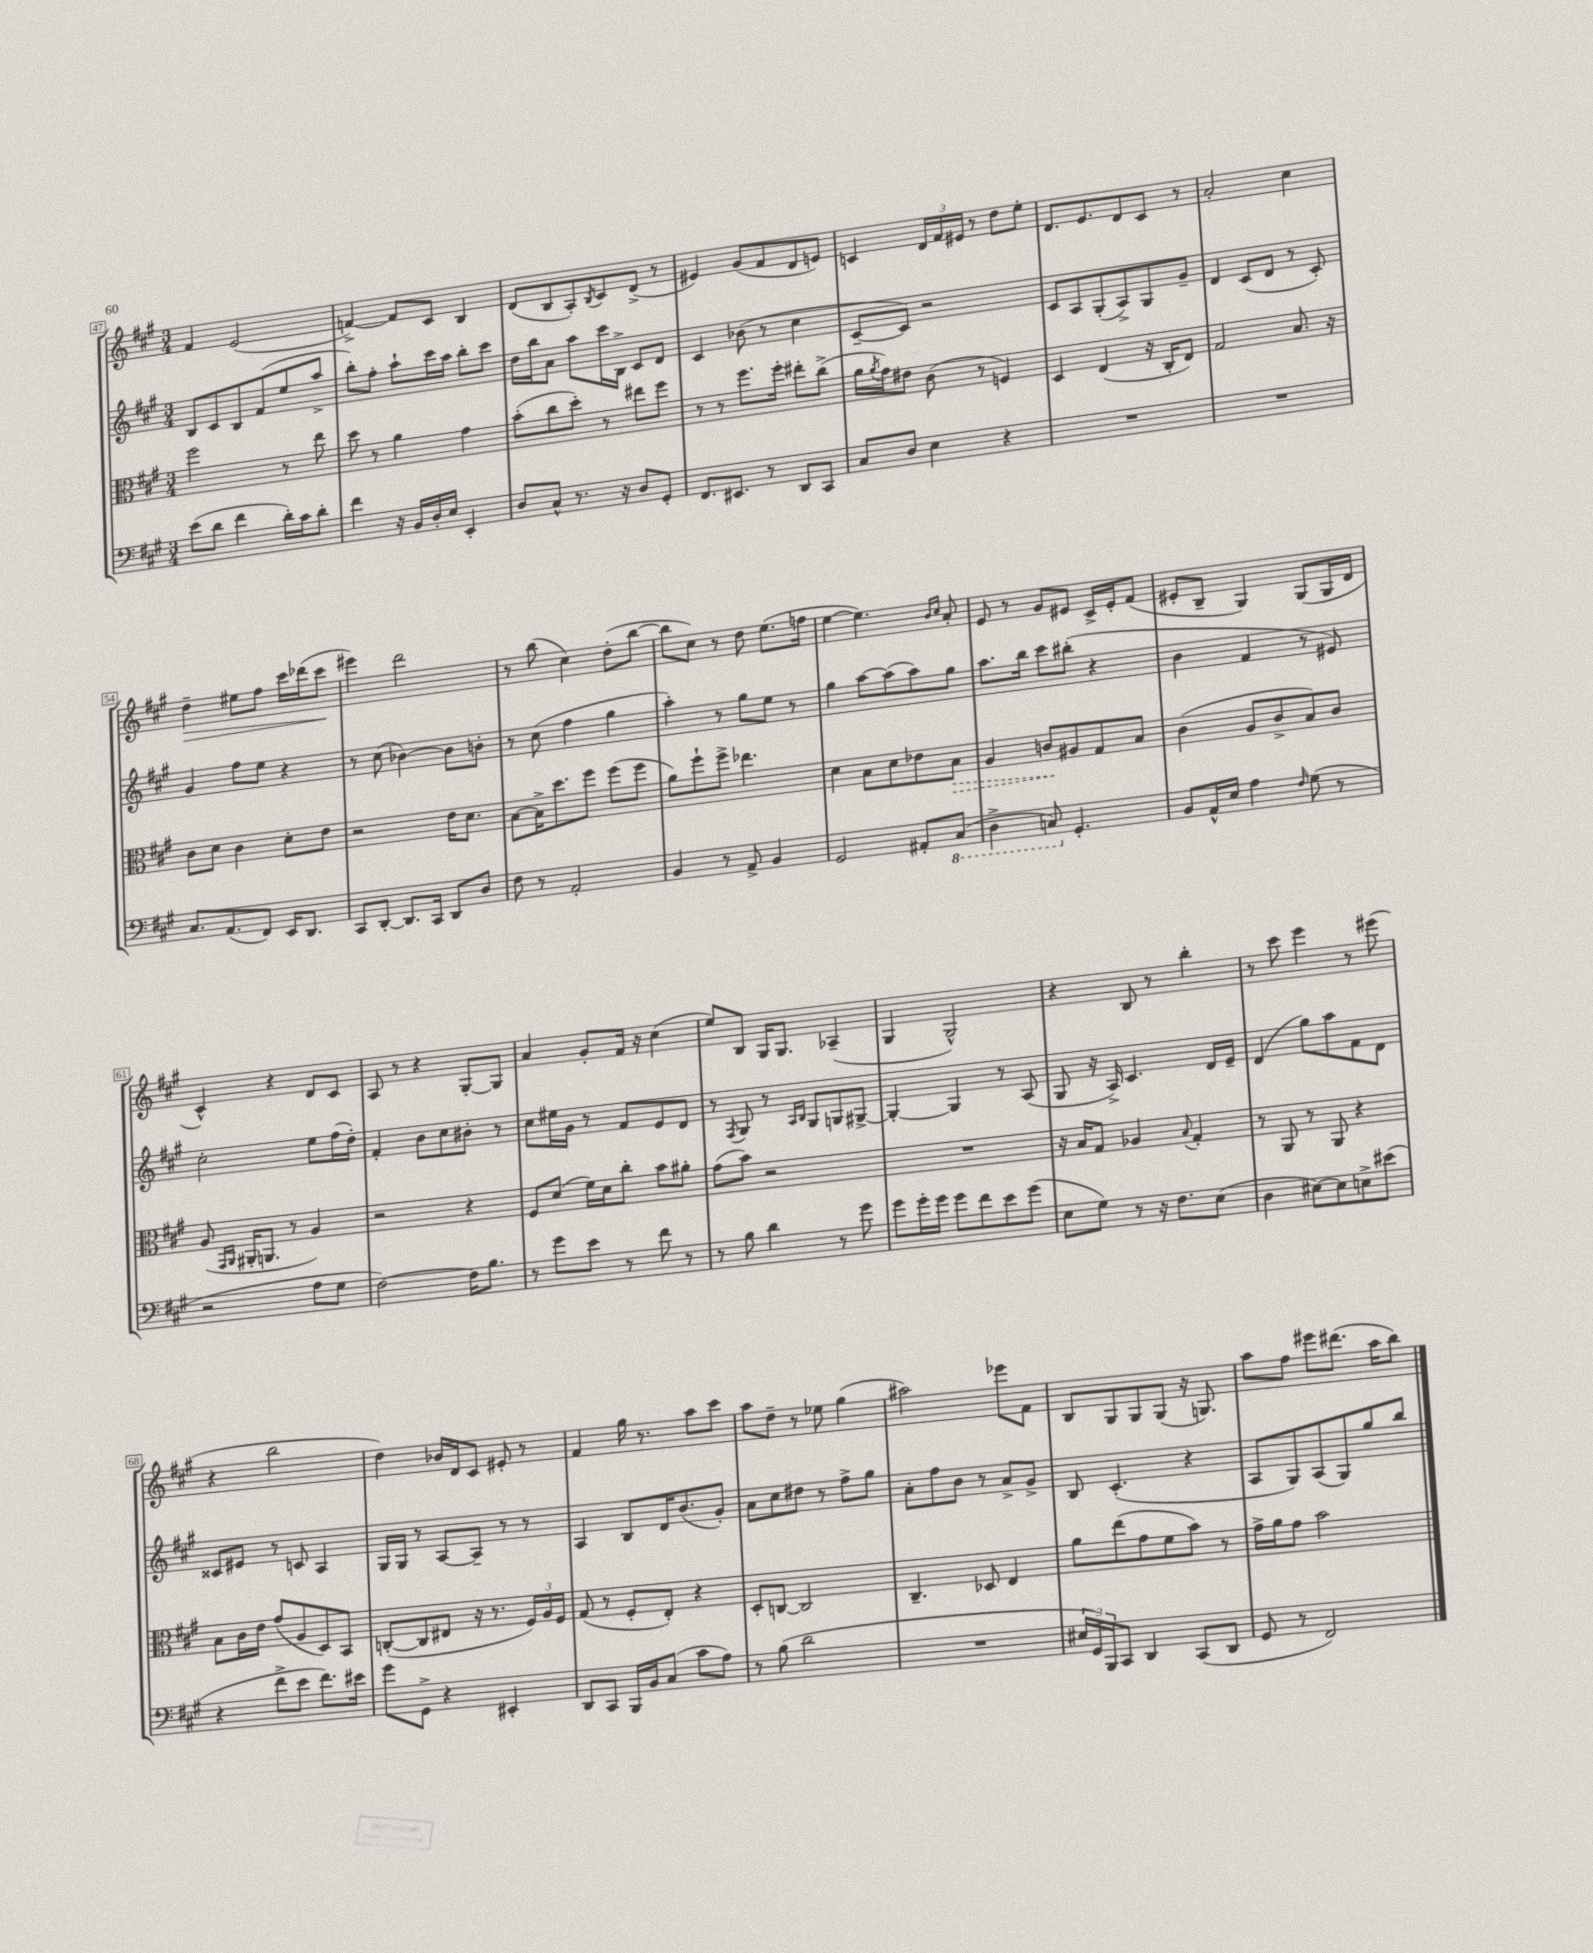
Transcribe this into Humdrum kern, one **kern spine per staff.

**kern	**kern	**dynam	**kern	**kern	**dynam
*part4	*part3	*part3	*part2	*part1	*part1
*staff4	*staff3	*staff3	*staff2	*staff1	*staff1
*clefF4	*clefC3	*	*clefG2	*clefG2	*
*k[f#c#g#]	*k[f#c#g#]	*	*k[f#c#g#]	*k[f#c#g#]	*
*M3/4	*M3/4	*	*M3/4	*M3/4	*
=47	=47	=47	=47	=47	=47
(8e\L	2ff#\	.	8B/L	4f#/	.
8d\J	.	.	8c#/	.	.
4f#\	.	.	8B/	(2e/	.
.	.	.	(8f#/	.	.
16d'\LL)	8r	.	8ee/	.	.
16c#\J	.	.	.	.	.
8d'\J	8ee\	.	8aa^/J	.	.
=48	=48	=48	=48	=48	=48
4f#\	8dd\	.	8bb'\L)	[4fn^/)	.
.	8r	.	8ff#'\J	.	.
16r	4a\	.	8aa`\L	8f/L]	.
16BB/LL	.	.	.	.	.
16D'/	.	.	16ccc#\L	8c#/J	.
16E/JJ	.	.	16aa\JJ	.	.
4EE'/	4g#\	.	8bb'\L	4B/	.
.	.	.	8ccc#\J	.	.
=49	=49	=49	=49	=49	=49
8D/L	(8b'\L	.	16dd\LL	(8d/L	.
.	.	.	16bb\J	.	.
8C#^^/J	8cc#\	.	8a\J	8B/	.
8.r	8dd'\J)	.	8aa\L	8A'/)	.
.	.	.	.	8qB/	.
.	8r	.	16ccc#\L	8c#/	.
16r	.	.	16B^\JJ	.	.
8D/L	8ee#X\L	.	8c#/L	(8d^/J	.
8GG#'/J	8ff#\J	.	8d/J	8r	.
=50	=50	=50	=50	=50	=50
8.FF#/L	8r	.	4c#/	4e#X/)	.
.	8r	.	.	.	.
8.EE#X/J	.	.	.	.	.
.	8.ff#\L	.	(8b-X\	(8g#/L	.
8r	.	.	8r	8f#/	.
.	16ff#'\Jk	.	.	.	.
8DD/L	8ee#X'\L	.	4cc#\	8d/	.
8CC#/J	(8cc#^\J	.	.	8en/J)	.
=51	=51	=51	=51	=51	=51
8C#/L	16a\LL	.	[8c#~/L	4cn/	.
.	8qa/	.	.	.	.
.	16g#\J)	.	.	.	.
8D/J	8e#X\J	.	8c#/J])	.	.
4E\	(8c#\	.	2r	24d/LL	.
.	.	.	.	24f#/	.
.	.	.	.	24e#X/JJ	.
.	8r	.	.	8r	.
4r	4Fn/)	.	.	8dd\L	.
.	.	.	.	8ee'\J	.
=52	=52	=52	=52	=52	=52
2.r	4D/	.	8c#/L	8.d/L	.
.	.	.	8A/	.	.
.	.	.	.	8.e/	.
.	(4E/	.	(8G#'/	.	.
.	.	.	8A^/)	8d/	.
.	16r	.	8G#/	8c#/J	.
.	16C#'/KL	.	.	.	.
.	8E/J)	.	8g#~/J	8r	.
=53	=53	=53	=53	=53	=53
2.r	2G#/	.	4d/	2a'/	.
.	.	.	(8c#/L	.	.
.	.	.	8d/J	.	.
.	8.B/	.	8r	4cc#\	.
.	.	.	8c#'/)	.	.
.	16r	.	.	.	.
!!LO:LB:g=z
=54	=54	=54	=54	=54	=54
!	!	!	!	!	!LO:HP:b
8.C#/L	8c#\L	.	4g#/	4dd~\	>
.	8d\J	.	.	.	.
(8.AA/	.	.	.	.	.
.	4c#\	.	8ff#\L	8ee#X\L	.
8FF#/J)	.	.	8ee\J	8ff#\J	.
16EE/KL	8d'\L	.	4r	16ccc#\LL	.
8.DD/J	.	.	.	(16ddd-X\J	.
.	8e\J	.	.	8ccc#\J	.
.	.	.	.	.	]
=55	=55	=55	=55	=55	=55
8CC#/L	2r	.	8r	4eee#X\)	.
[8DD'/J	.	.	(8cc#\	.	.
8.DD/L]	.	.	[4b-X\)	2ddd\	.
16CC#/Jk	.	.	.	.	.
8DD/L	16e\KL	.	8b-\L]	.	.
.	8.d\J	.	.	.	.
8D/J	.	.	8bn'\J	.	.
=56	=56	=56	=56	=56	=56
8F#\	[8B\L	.	8r	8r	.
8r	16B^\K]	.	(8cc#\	(8bb\	.
.	8.dd\	.	.	.	.
2AA'/	.	.	4ff#\	4cc#\)	.
.	8ff#\J	.	.	.	.
.	(8ff#\L	.	4gg#\	(8dd'\L	.
.	8ff#\J	.	.	[8bb\J	.
=57	=57	=57	=57	=57	=57
4BB/	8a\L)	.	4aa'\)	8bb\L]	.
.	8ff#`\	.	.	8cc#\J)	.
8r	8ff#^\J	.	8r	8r	.
8AA^/	4.ee-X\	.	8gg#\L	8dd\	.
4BB/	.	.	8ee\J	(8.ee\L	.
.	.	.	8r	.	.
.	.	.	.	16ffn\Jk	.
=58	=58	=58	=58	=58	=58
2GG#/	4d\	.	4gg#\	[4ee\	.
.	8B\L	.	[8aa\L	4.ee\])	.
.	8d\	.	(8aa\]	.	.
8AA#X'/L	8e-X\	.	8aa\)	.	.
.	.	.	.	16qqb/LL	.
.	.	.	.	16qqcc#/JJ	.
*8ba	*	*	*	*	*
!	!	!LO:HP:b	!	!	!
(8CC#/J	8B\J	>	8gg#\J	8a'/	.
=59	=59	=59	=59	=59	=59
4DD^\	4A/	.	8.aa\L	8e/	.
.	.	.	.	8r	.
.	.	.	16bb\Jk	.	.
8CCn/)	8cn/L	.	8ccc#\L	8g#/L	.
*X8ba	*	*	*	*	*
4.GG#'/	8A#X/	]	(8bb#X'\J	8e#X/J	.
.	8G#/	.	4r	16c#^/LL	.
.	.	.	.	16e#'/J	.
.	8B/J	.	.	(8f#/J	.
=60	=60	=60	=60	=60	=60
8BB/L	(4c#\	.	4b\	8e#X'/L	.
16AA^^/L	.	.	.	8B~/J	.
16E/JJ	.	.	.	.	.
4A\	8A/L	.	4f#/	4G#/)	.
.	8c#^/	.	.	.	.
16qqF#/	.	.	.	.	.
(8G#\	8B/)	.	8r	(8G#/L	.
8r	8c#/J	.	8e#X/)	16G#/L	.
.	.	.	.	16d/JJ	.
!!LO:LB:g=z
=61	=61	=61	=61	=61	=61
2r	(8A/	.	2cc#'\	4c#^^/)	.
.	16qqGG#/LL	.	.	.	.
.	16qqAA/JJ	.	.	.	.
.	16AA#X'/KL	.	.	.	.
.	8.AAn/J	.	.	.	.
.	.	.	.	4r	.
.	8r	.	.	.	.
8A\L	4A/)	.	8ee\L	8d/L	.
8G#\J	.	.	(16ff#\L	8c#/J	.
.	.	.	16dd'\JJ)	.	.
=62	=62	=62	=62	=62	=62
[2F#\)	2r	.	4f#'/	8A/	.
.	.	.	.	8r	.
.	.	.	8b\L	4r	.
.	.	.	8cc#\	.	.
16F#\KL]	4r	.	8b#X'\J	[8G#'/L	.
8.B\J	.	.	.	.	.
.	.	.	8r	8G#/J]	.
=63	=63	=63	=63	=63	=63
8r	8F#/L	.	8cc#\L	4a/	.
8g#\L	(8d/J	.	16ee#X\L	.	.
.	.	.	16g#\JJ	.	.
8e\J	16f#\LL)	.	8r	8g#'/L	.
.	16d\J	.	.	.	.
8r	8cc#'\J	.	8f#/L	16f#/Jk	.
.	.	.	.	16r	.
8f#\	8b\L	.	8e/	(4cc#\	.
8r	8a#X'\J	.	8d/J	.	.
=64	=64	=64	=64	=64	=64
8r	(8g#\L	.	8r	8ee/L)	.
.	.	.	8qF#/	.	.
8B\	8b\J)	.	8G#/	8B/J	.
4d\	2r	.	8r	16G#/KL	.
.	.	.	.	8.G#/J	.
.	.	.	16qqA/LL	.	.
.	.	.	16qqB/JJ	.	.
.	.	.	8G#/L	.	.
8r	.	.	8Gn/	(4A-X~/	.
8g#\	.	.	[8G#X^/J	.	.
=65	=65	=65	=65	=65	=65
8g#\L	2.r	.	4G#'/_	4G#/	.
16g#'\L	.	.	.	.	.
16g#\JJ	.	.	.	.	.
8g#\L	.	.	4G#/]	2G#^^/)	.
8f#\	.	.	.	.	.
8e\	.	.	8r	.	.
(8g#\J	.	.	(8A/	.	.
=66	=66	=66	=66	=66	=66
8E\L	16r	.	8G#/	4r	.
.	16B/KL	.	.	.	.
8G#\J)	8G#/J	.	16r	.	.
.	.	.	16A^/)	.	.
8r	4A-X/	.	4.c#/	8B/	.
16r	.	.	.	8r	.
8.F#\L	.	.	.	.	.
.	8qqB/	.	.	.	.
.	4G#'/	.	.	4bb'\	.
(8E\J	.	.	16d/LL	.	.
.	.	.	16e~/JJ	.	.
=67	=67	=67	=67	=67	=67
4D\	8r	.	(4d/	8r	.
.	8AA/	.	.	8ccc#\	.
[8E#X\L)	8r	.	8gg#\L)	4eee\	.
8E#\]	8AA/	.	8aa\	.	.
8En^\	4r	.	8f#\	8r	.
(8e#X\J	.	.	8d\J	(8eee#X\	.
!!LO:LB:g=z
=68	=68	=68	=68	=68	=68
4r	8B\L	.	8c##X/L	4r	.
.	16c#\L	.	8e#X/J	.	.
.	16e\JJ	.	.	.	.
8f#^\L	(8g#/L	.	8r	2bb\	.
8e\J	8A/	.	8cn/	.	.
8.f#\L)	8D/)	.	4A/	.	.
.	8BB/J	.	.	.	.
16e#X\Jk	.	.	.	.	.
=69	=69	=69	=69	=69	=69
8g#\L	([8Cn'/L	.	16G#/LL	4dd\)	.
.	.	.	16G#/JJ	.	.
8GG#^\J	8C/]	.	8r	.	.
4r	8E#X/J	.	[8A/L	16b-X/LL	.
.	.	.	.	16d/J	.
.	16r	.	8A~/J]	8c#/J	.
.	8.r	.	.	.	.
4EE#X'/	.	.	8r	8e#X'/	.
.	24F#/LL)	.	8r	8r	.
.	24A/	.	.	.	.
.	24F#/JJ	.	.	.	.
=70	=70	=70	=70	=70	=70
8DD/L	(8G#/	.	4A/	4f#/	.
8CC#/J	8r	.	.	.	.
16BBB/LL	8F#'/L	.	8B/L	16gg#\	.
16BB/J	.	.	.	8.r	.
(8C#/J	8E'/J)	.	16d/K	.	.
.	.	.	(8.b/	.	.
8c#\L	4r	.	.	8aa\L	.
8A\J)	.	.	8g#'/J)	8ccc#\J	.
=71	=71	=71	=71	=71	=71
8r	8D'/L	.	8a\L	8aa\L	.
(8B\	[8Cn/J	.	8cc#\	8dd~\J	.
2d\	2C/]	.	8dd#X\J	8r	.
.	.	.	8r	8ee-X\	.
.	.	.	8ff#^\L	(4gg#\	.
.	.	.	8gg#\J	.	.
=72	=72	=72	=72	=72	=72
2.r	4.C#~/	.	8a'\L	2aa#X\)	.
.	.	.	8ff#\	.	.
.	.	.	8b\J	.	.
.	8D-X/	.	8r	.	.
.	4E/	.	8a^/L	8eee-X\L	.
.	.	.	8g#^/J	8f#\J	.
=73	=73	=73	=73	=73	=73
24E#X/LL	8a\L	.	8B/	8B/L	.
24GG#/)	.	.	.	.	.
24BBB/J	.	.	.	.	.
8CC#/J	(8ee\	.	(4.c#'/	8G#/	.
4DD/	8g#\	.	.	8G#/	.
.	8f#\	.	.	(8G#/J	.
(8CC#/L	8b\J)	.	4r	16r	.
.	.	.	.	8.Gn/)	.
8DD/J	8r	.	.	.	.
=74	=74	=74	=74	=74	=74
8GG#/	16g#^\LL	.	8A/L	8aa\L	.
.	16a\J	.	.	.	.
8r	8g#\J	.	8G#/)	8ff#\J	.
2FF#/)	2b\	.	(8A/	8eee#X\L	.
.	.	.	8G#/)	(8.ddd#X\J	.
.	.	.	8gg#/	.	.
.	.	.	.	16aa\KL	.
.	.	.	8bb/J	8bb\J)	.
==	==	==	==	==	==
*-	*-	*-	*-	*-	*-
